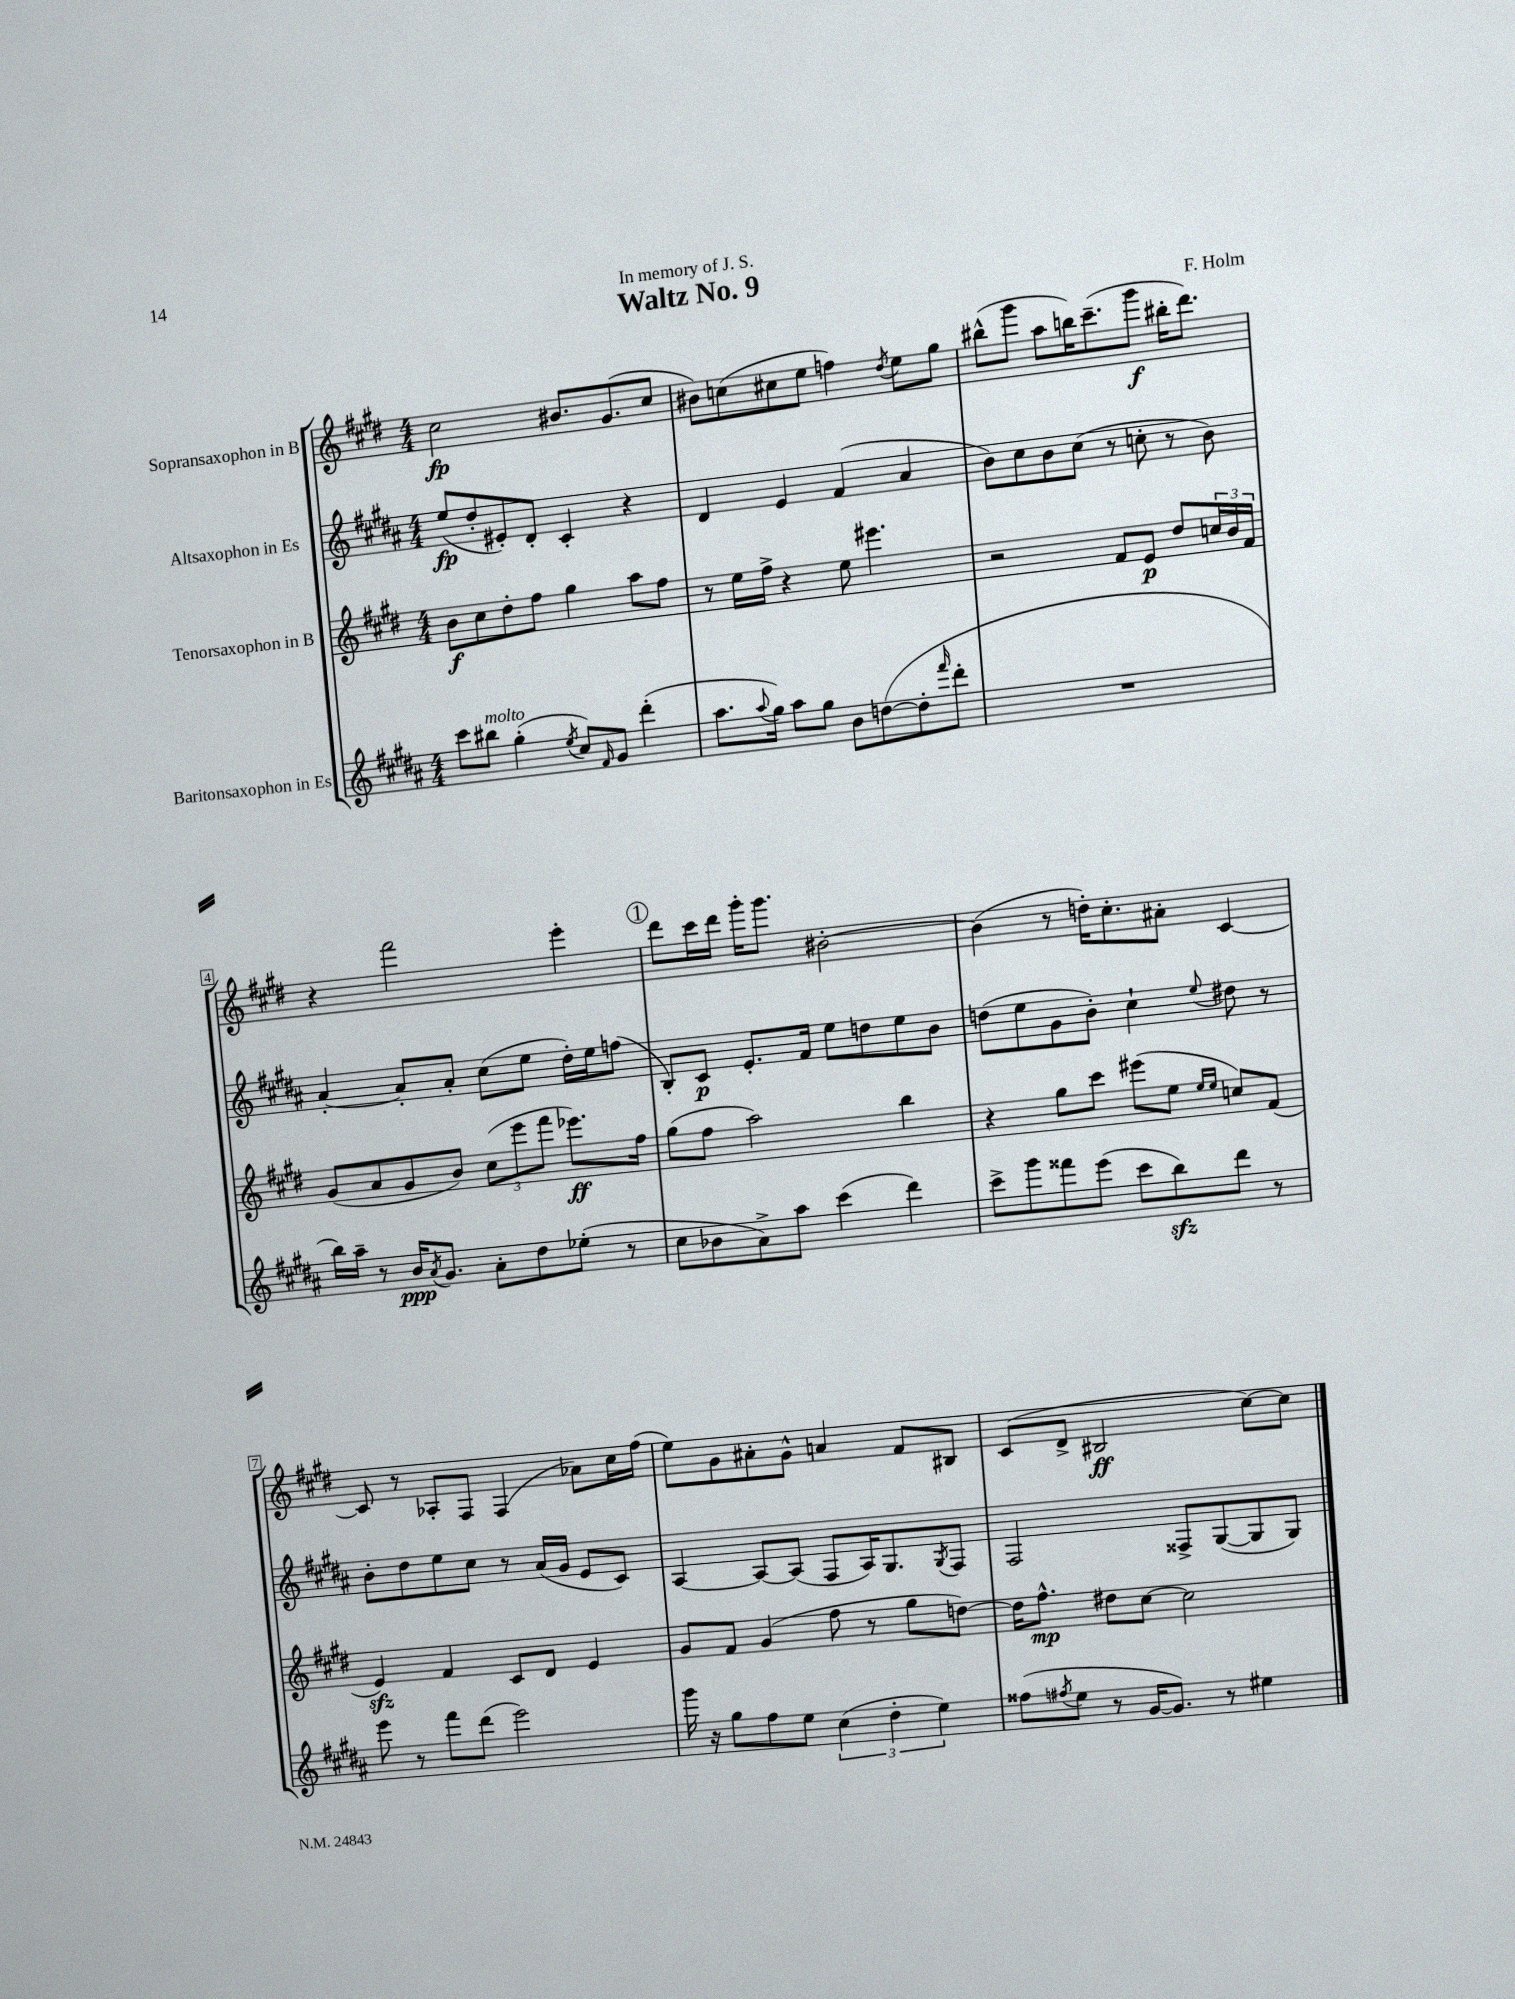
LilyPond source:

\header { title = "Waltz No. 9" composer = "F. Holm" dedication = "In memory of J. S." }
<<
\new StaffGroup <<
\new Staff = "s0" \with { instrumentName = "Sopransaxophon in B" } {
    \clef treble \key e \major \numericTimeSignature \time 4/4
    cis''2\fp bis'8. gis'8.( cis''8 |
    bis'8) c''8( cis''8 e''8 f''4) \acciaccatura { dis''8 } e''8 gis''8 |
    bis''8-^( gis'''8 a''8 b''16) cis'''8.--( gis'''8\f bis''16-. dis'''8.) |
    r4 fis'''2 e'''4-. |
    \mark \markup { \circle "1" } dis'''8 cis'''16 dis'''16 gis'''16-. gis'''8. bis'2~-. |
    bis'4( r8 d''16-.) cis''8.-. ais'8-. cis'4~ |
    cis'8 r8 aes8-. fis8 fis4( aes'8) cis''16 fis''16( |
    e''8) gis'8 ais'8-. gis'8-^ a'4 fis'8 bis8 |
    cis'8( dis'8-> bis2\ff cis''8~) cis''8 \bar "|." |
}
\new Staff = "s1" \with { instrumentName = "Altsaxophon in Es" } {
    \clef treble \key b \major \numericTimeSignature \time 4/4
    e''8\fp( dis''8-. eis'8-.) dis'8-. cis'4-. r4 |
    dis'4 e'4 fis'4( ais'4 |
    b'8) cis''8 b'8 cis''8( r8 c''8-. r8 b'8) |
    ais'4~-. ais'8-. ais'8-. cis''8( e''8 dis''16-.) e''16 f''8( |
    \mark \markup { \circle "1" } b8-.) cis'8\p e'8.-. fis'16 e''8 d''8 e''8 b'8 |
    d''8( e''8 gis'8 b'8-.) cis''4-! \appoggiatura { e''8 } dis''8 r8 |
    b'8-. dis''8 e''8 cis''8 r8 ais'16( gis'16 e'8 cis'8) |
    ais4~ ais8~ ais8( fis8 ais16) gis8. \acciaccatura { gis8 } fis8 |
    fis2 fisis8-> gis8~( gis8 gis8) \bar "|." |
}
\new Staff = "s2" \with { instrumentName = "Tenorsaxophon in B" } {
    \clef treble \key e \major \numericTimeSignature \time 4/4
    b'8\f cis''8 dis''8-. fis''8 gis''4 a''8 fis''8 |
    r8 e''16 fis''16-> r4 e''8 eis'''4. |
    r2 fis'8 e'8\p dis''8 \tuplet 3/2 { c''16 b'16 fis'16 } |
    gis'8( a'8 gis'8 b'8) \tuplet 3/2 { cis''8( e'''8 fis'''8 } ees'''8.\ff) fis''16 |
    \mark \markup { \circle "1" } gis''8( fis''8 a''2) b''4 |
    r4 gis''8 cis'''8 eis'''8( e''8 \grace { e''16 e''16 } c''8) fis'8( |
    e'4\sfz) fis'4 cis'8 dis'8 e'4 |
    gis'8 fis'8 gis'4( fis''8 r8 gis''8 d''8~) |
    d''16 fis''8.-^\mp dis''8 cis''8~ cis''2 \bar "|." |
}
\new Staff = "s3" \with { instrumentName = "Baritonsaxophon in Es" } {
    \clef treble \key b \major \numericTimeSignature \time 4/4
    cis'''8 bis''8^\markup { \italic "molto" } gis''4-.( \acciaccatura { e''8 } cis''8) \grace { fis'16 } gis'8 dis'''4-.( |
    ais''8. \appoggiatura { ais''8 } gis''16) ais''8 gis''8 b'8 d''8~( d''8-. \grace { fis'''16 } dis'''8-. |
    R1 |
    b''16) ais''16-- r8 b'16\ppp \acciaccatura { ais'8 } gis'8. ais'8-. dis''8 ees''8-.( r8 |
    \mark \markup { \circle "1" } cis''8 bes'8 ais'8->) ais''8 cis'''4( dis'''4) |
    cis'''8-> gis'''8 fisis'''8 e'''8( cis'''8 b''8\sfz) dis'''8 r8 |
    e'''8 r8 fis'''8 dis'''8( e'''2) |
    gis'''16 r16 gis''8 fis''8 e''8 \tuplet 3/2 { cis''4( dis''4-. e''4) } |
    fisis''8( \acciaccatura { fis''8 } e''8 r8 gis'16~ gis'8.) r8 eis''4 \bar "|." |
}
>>
>>
\layout { \context { \Score \override BarNumber.stencil = #(make-stencil-boxer 0.1 0.3 ly:text-interface::print) } }
